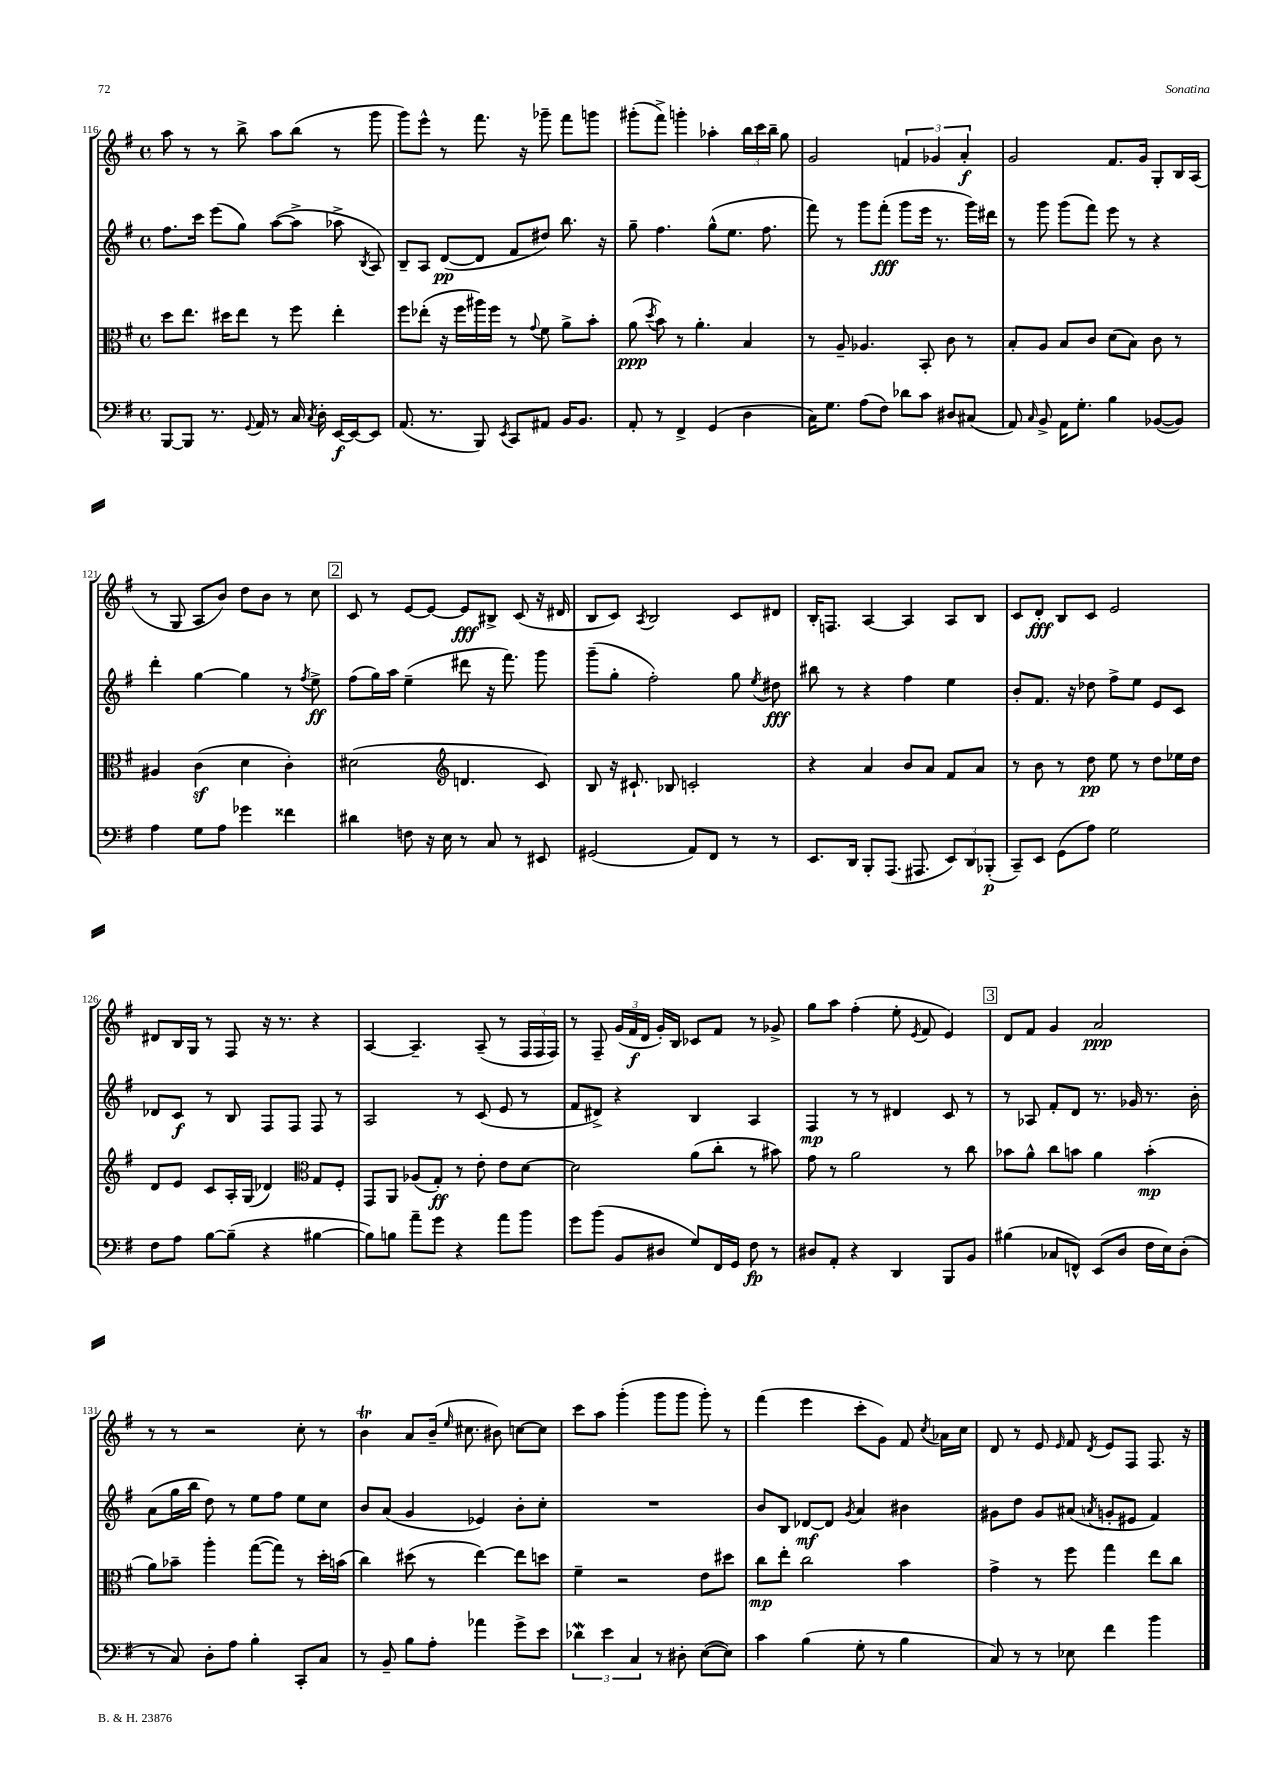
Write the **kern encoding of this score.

**kern	**dynam	**kern	**dynam	**kern	**dynam	**kern	**dynam
*part4	*part4	*part3	*part3	*part2	*part2	*part1	*part1
*staff4	*staff4	*staff3	*staff3	*staff2	*staff2	*staff1	*staff1
*clefF4	*	*clefC3	*	*clefG2	*	*clefG2	*
*k[f#]	*	*k[f#]	*	*k[f#]	*	*k[f#]	*
*M4/4	*	*M4/4	*	*M4/4	*	*M4/4	*
*met(c)	*	*met(c)	*	*met(c)	*	*met(c)	*
=116	=116	=116	=116	=116	=116	=116	=116
[8BBB/L	.	8dd\L	.	8.ff#\L	.	8aa\	.
8BBB/J]	.	8.ee\J	.	.	.	8r	.
.	.	.	.	16ccc\Jk	.	.	.
8.r	.	.	.	(8eee\L	.	8r	.
.	.	16dd#X\KL	.	.	.	.	.
.	.	8ee\J	.	8gg\J)	.	8bb^\	.
8qqGG/	.	.	.	.	.	.	.
16AA/	.	.	.	.	.	.	.
8r	.	8r	.	([8aa\L	.	8aa\L	.
16C/	.	8ff#\	.	8aa^\J]	.	(8bb\J	.
8qC/	.	.	.	.	.	.	.
16D'\	.	.	.	.	.	.	.
[16EE/LL	f	4ee'\	.	8aa-X^\	.	8r	.
16EE/J_	.	.	.	.	.	.	.
.	.	.	.	8qB/	.	.	.
8EE/J]	.	.	.	8A/)	.	8ggg\	.
=117	=117	=117	=117	=117	=117	=117	=117
(8.AA/	.	8ff#\L	.	8B~/L	.	8ggg\L)	.
.	.	(8ee-X'\J	.	8A/J	.	8eee^^\J	.
8.r	.	.	.	.	.	.	.
.	.	16r	.	([8d/L	pp	8r	.
.	.	16ff#\LL	.	.	.	.	.
8BBB/)	.	16aa#X\)	.	8d/J]	.	8.fff#\	.
.	.	16ff#\JJ	.	.	.	.	.
8qEE/	.	.	.	.	.	.	.
8CC/L	.	8r	.	8f#/L	.	.	.
.	.	.	.	.	.	16r	.
.	.	8qqg/	.	.	.	.	.
8AA#X/J	.	8f#\	.	8dd#X/J)	.	8ggg-X~\	.
16BB/KL	.	8a^\L	.	8.bb\	.	8fff#\L	.
8.BB/J	.	.	.	.	.	.	.
.	.	8b'\J	.	.	.	8gggn\J	.
.	.	.	.	16r	.	.	.
=118	=118	=118	=118	=118	=118	=118	=118
8AA'/	.	(8a\	ppp	8gg~\	.	(8ggg#X'\L	.
.	.	8qdd/	.	.	.	.	.
8r	.	8b\)	.	4.ff#\	.	8fff#^\J)	.
4FF#^/	.	8r	.	.	.	4gggn'\	.
.	.	4.a'\	.	.	.	.	.
(4GG/	.	.	.	(8gg^^\L	.	4aa-X'\	.
.	.	.	.	8.ee\J	.	.	.
4D\	.	4B/	.	.	.	24bb\LL	.
.	.	.	.	.	.	24ccc\	.
.	.	.	.	8.ff#\	.	.	.
.	.	.	.	.	.	24bb~\JJ	.
.	.	.	.	.	.	8gg\	.
=119	=119	=119	=119	=119	=119	=119	=119
16C\KL)	.	8r	.	8fff#\)	.	2g/	.
8.G\J	.	.	.	.	.	.	.
.	.	8A~/	.	8r	.	.	.
(8A\L	.	4.A-X/	.	8ggg\L	.	.	.
8F#\J)	.	.	.	(8fff#'\J	fff	.	.
8d-X\L	.	.	.	8ggg\L	.	6fn/	.
8c\J	.	8BB'/	.	16eee\Jk	.	.	.
.	.	.	.	.	.	6g-X/	.
.	.	.	.	8.r	.	.	.
8D#X/L	.	8c\	.	.	.	.	.
.	.	.	.	.	.	6a'/	f
(8C#X/J	.	8r	.	16ggg\LL)	.	.	.
.	.	.	.	16ddd#X\JJ	.	.	.
=120	=120	=120	=120	=120	=120	=120	=120
8AA/)	.	8B'/L	.	8r	.	2g/	.
16qqC/	.	.	.	.	.	.	.
8BB^/	.	8A/J	.	8ggg\	.	.	.
16AA\KL	.	8B/L	.	(8ggg\L	.	.	.
8.G'\J	.	.	.	.	.	.	.
.	.	8c/J	.	8fff#\J)	.	.	.
4B\	.	(8d\L	.	8eee\	.	8.f#/L	.
.	.	8B\J)	.	8r	.	.	.
.	.	.	.	.	.	16g/Jk	.
([8BB-X/L	.	8c\	.	4r	.	8G'/L	.
8BB-/J])	.	8r	.	.	.	16B/L	.
.	.	.	.	.	.	(16A/JJ	.
!!LO:LB:g=z
=121	=121	=121	=121	=121	=121	=121	=121
4A\	.	4A#X/	.	4ddd'\	.	8r	.
.	.	.	.	.	.	8G/	.
8G\L	.	(4cz\	.	[4gg\	.	8A/L	.
8A\J	.	.	.	.	.	8b/J)	.
4g-X\	.	4d\	.	4gg\]	.	8dd\L	.
.	.	.	.	.	.	8b\J	.
4f##X\	.	4c'\)	.	8r	.	8r	.
.	.	.	.	8qff#/	.	.	.
.	.	.	.	8ee^\	ff	8cc\	.
!!LO:REH:place=s1:t=2
=122	=122	=122	=122	=122	=122	=122	=122
4d#X\	.	(2d#X\	.	(8ff#\L	.	8c/	.
.	.	.	.	16gg\L)	.	8r	.
.	.	.	.	16aa\JJ	.	.	.
8Fn\	.	.	.	(4ee~\	.	[8e/L	.
16r	.	.	.	.	.	8e/J_	.
16E\	.	.	.	.	.	.	.
*	*	*clefG2	*	*	*	*	*
8r	.	4.dn/	.	8ddd#X\	.	8e/L]	fff
8C/	.	.	.	16r	.	8B#X^/J	.
.	.	.	.	8.fff#\)	.	.	.
8r	.	.	.	.	.	(8c/	.
8EE#X/	.	8c/)	.	8ggg\	.	16r	.
.	.	.	.	.	.	16d#X/	.
=123	=123	=123	=123	=123	=123	=123	=123
(2GG#X/	.	8B/	.	(8ggg~\L	.	8B/L	.
.	.	16r	.	8gg'\J	.	8c/J)	.
.	.	8.c#X`/	.	.	.	.	.
.	.	.	.	.	.	8qA/	.
.	.	.	.	2ff#'\)	.	2B/	.
.	.	8B-X/	.	.	.	.	.
8AA/L)	.	2cn'/	.	.	.	.	.
8FF#/J	.	.	.	.	.	.	.
8r	.	.	.	8gg\	.	8c/L	.
.	.	.	.	8qee/	.	.	.
8r	.	.	.	8dd#X\	fff	8d#X/J	.
=124	=124	=124	=124	=124	=124	=124	=124
8.EE/L	.	4r	.	8bb#X\	.	16B'/KL	.
.	.	.	.	.	.	8.Fn/J	.
.	.	.	.	8r	.	.	.
16DD/Jk	.	.	.	.	.	.	.
8BBB'/L	.	4a/	.	4r	.	[4A/	.
(8.AAA/J	.	.	.	.	.	.	.
.	.	8b/L	.	4ff#\	.	4A/]	.
8.AAA#X/	.	.	.	.	.	.	.
.	.	8a/J	.	.	.	.	.
12EE/L)	.	8f#/L	.	4ee\	.	8A/L	.
12DD/	.	.	.	.	.	.	.
.	.	8a/J	.	.	.	8B/J	.
(12BBB-X'/J	p	.	.	.	.	.	.
=125	=125	=125	=125	=125	=125	=125	=125
8CC~/L)	.	8r	.	8b'/L	.	8c/L	.
8EE/J	.	8b\	.	8.f#/J	.	8d'/J	fff
(8GG\L	.	8r	.	.	.	8B/L	.
.	.	.	.	16r	.	.	.
8A\J)	.	8dd\	pp	8dd-X\	.	8c/J	.
2G\	.	8ee\	.	8ff#^\L	.	2e/	.
.	.	8r	.	8ee\J	.	.	.
.	.	8dd\L	.	8e/L	.	.	.
.	.	16ee-X\L	.	8c/J	.	.	.
.	.	16dd\JJ	.	.	.	.	.
!!LO:LB:g=z
=126	=126	=126	=126	=126	=126	=126	=126
8F#\L	.	8d/L	.	8d-X/L	.	8d#X/L	.
8A\J	.	8e/J	.	8c/J	f	16B/L	.
.	.	.	.	.	.	16G/JJ	.
[8B\L	.	8c/L	.	8r	.	8r	.
(8B~\J]	.	16A'/L	.	8B/	.	8F#/	.
.	.	(16G/JJ	.	.	.	.	.
4r	.	4d-X/)	.	8F#/L	.	16r	.
.	.	.	.	.	.	8.r	.
.	.	.	.	8F#/J	.	.	.
*	*	*clefC3	*	*	*	*	*
[4B#X\	.	8G/L	.	8F#/	.	4r	.
.	.	8F#'/J	.	8r	.	.	.
=127	=127	=127	=127	=127	=127	=127	=127
8B#\L])	.	8GG/L	.	2A/	.	[4A/	.
8Bn\J	.	8AA/J	.	.	.	.	.
8a~\L	.	(8A-X/L	.	.	.	4.A~/]	.
8g\J	.	8G'/J)	ff	.	.	.	.
4r	.	8r	.	8r	.	.	.
.	.	8e'\	.	(8c/	.	(8A~/	.
8a\L	.	8e\L	.	8e/	.	8r	.
8b\J	.	[8d\J	.	8r	.	24F#/LL	.
.	.	.	.	.	.	24F#/	.
.	.	.	.	.	.	24F#/JJ)	.
=128	=128	=128	=128	=128	=128	=128	=128
8g\L	.	2d\]	.	8f#/L	.	8r	.
(8b\J	.	.	.	8d#X^/J)	.	8F#~/	.
8BB/L	.	.	.	4r	.	(24g/LL	.
.	.	.	.	.	.	24f#/	f
.	.	.	.	.	.	24d/JJ	.
8D#X/J	.	.	.	.	.	16g'/LL)	.
.	.	.	.	.	.	16B/JJ	.
8G/L)	.	(8a\L	.	4B/	.	8c-X/L	.
16FF#/L	.	8cc'\J	.	.	.	8f#/J	.
16GG/JJ	.	.	.	.	.	.	.
8F#\	fp	8r	.	4A/	.	8r	.
8r	.	8b#X\)	.	.	.	8g-X^/	.
=129	=129	=129	=129	=129	=129	=129	=129
8D#X/L	.	8g\	.	4F#/	mp	8gg\L	.
8AA'/J	.	8r	.	.	.	8aa\J	.
4r	.	2a\	.	8r	.	(4ff#'\	.
.	.	.	.	8r	.	.	.
4DD/	.	.	.	4d#X/	.	8ee'\	.
.	.	.	.	.	.	8qe/	.
.	.	.	.	.	.	8f#/	.
8BBB/L	.	8r	.	8c/	.	4e/)	.
8BB/J	.	8cc\	.	8r	.	.	.
!!LO:REH:place=s1:t=3
=130	=130	=130	=130	=130	=130	=130	=130
(4B#X\	.	8b-X\L	.	8r	.	8d/L	.
.	.	8a^^\J	.	8A-X/	.	8f#/J	.
8C-X/L	.	8cc\L	.	8f#'/L	.	4g/	.
8FFn^^/J)	.	8bn\J	.	8d/J	.	.	.
(8EE/L	.	4a\	.	8.r	.	2a/	ppp
8D/J	.	.	.	.	.	.	.
.	.	.	.	16g-X/	.	.	.
16F#\LL	.	(4b'\	mp	8.r	.	.	.
16E\J)	.	.	.	.	.	.	.
(8D'\J	.	.	.	.	.	.	.
.	.	.	.	16b'\	.	.	.
!!LO:LB:g=z
=131	=131	=131	=131	=131	=131	=131	=131
8r	.	8a\L)	.	(8a\L	.	8r	.
8C/)	.	8b-X~\J	.	16gg\L	.	8r	.
.	.	.	.	16bb\JJ	.	.	.
8D'\L	.	4aa'\	.	8dd\)	.	2r	.
8A\J	.	.	.	8r	.	.	.
4B'\	.	([8gg\L	.	8ee\L	.	.	.
.	.	8gg\J])	.	8ff#\J	.	.	.
8CC'/L	.	8r	.	8ee\L	.	8cc'\	.
8C/J	.	16dd'\LL	.	8cc\J	.	8r	.
.	.	(16bn\JJ	.	.	.	.	.
=132	=132	=132	=132	=132	=132	=132	=132
8r	.	4cc\)	.	8b/L	.	4bt\	.
8BB~/	.	.	.	(8a/J	.	.	.
8B\L	.	(8dd#X\	.	4g/	.	8a/L	.
8A'\J	.	8r	.	.	.	(16b~/Jk	.
.	.	.	.	.	.	16qqee/	.
.	.	.	.	.	.	8.cc#X\	.
4a-X\	.	[4ee\)	.	4e-X/)	.	.	.
.	.	.	.	.	.	8b#X\)	.
8g^\L	.	8ee\L]	.	8b'\L	.	[8ccn\L	.
8e\J	.	8ddn\J	.	8cc'\J	.	8cc\J]	.
=133	=133	=133	=133	=133	=133	=133	=133
6d-Xw\	.	4f#~\	.	1r	.	8ccc\L	.
.	.	.	.	.	.	8aa\J	.
6e\	.	.	.	.	.	.	.
.	.	2r	.	.	.	(4ggg'\	.
6C/	.	.	.	.	.	.	.
8r	.	.	.	.	.	8ggg\L	.
8D#X'\	.	.	.	.	.	8ggg\J	.
([8E\L	.	8e\L	.	.	.	8ggg'\)	.
8E\J])	.	8dd#X\J	.	.	.	8r	.
=134	=134	=134	=134	=134	=134	=134	=134
4c\	.	8cc\L	mp	8b/L	.	(4fff#\	.
.	.	8ee'\J	.	8B/J	.	.	.
(4B\	.	2cc\	.	[8d-X/L	mf	4eee\	.
.	.	.	.	8d-/J]	.	.	.
.	.	.	.	8qg/	.	.	.
8G'\	.	.	.	4a/	.	8ccc'\L	.
8r	.	.	.	.	.	8g\J)	.
4B\	.	4b\	.	4b#X\	.	8f#/	.
.	.	.	.	.	.	8qcc/	.
.	.	.	.	.	.	16a-X\LL	.
.	.	.	.	.	.	16cc\JJ	.
=135	=135	=135	=135	=135	=135	=135	=135
8C/)	.	4g^\	.	8g#X\L	.	8d/	.
8r	.	.	.	8dd\J	.	8r	.
8r	.	8r	.	8g#/L	.	8e/	.
.	.	.	.	.	.	16qqe/	.
8E-X\	.	8ff#\	.	(8a#X/J	.	8f#/	.
.	.	.	.	8qan/	.	8qd/	.
4f#\	.	4gg\	.	8gn'/L	.	8e/L	.
.	.	.	.	8e#X/J	.	8F#/J	.
4b\	.	8ee\L	.	4f#/)	.	8.F#/	.
.	.	8cc\J	.	.	.	.	.
.	.	.	.	.	.	16r	.
==	==	==	==	==	==	==	==
*-	*-	*-	*-	*-	*-	*-	*-
